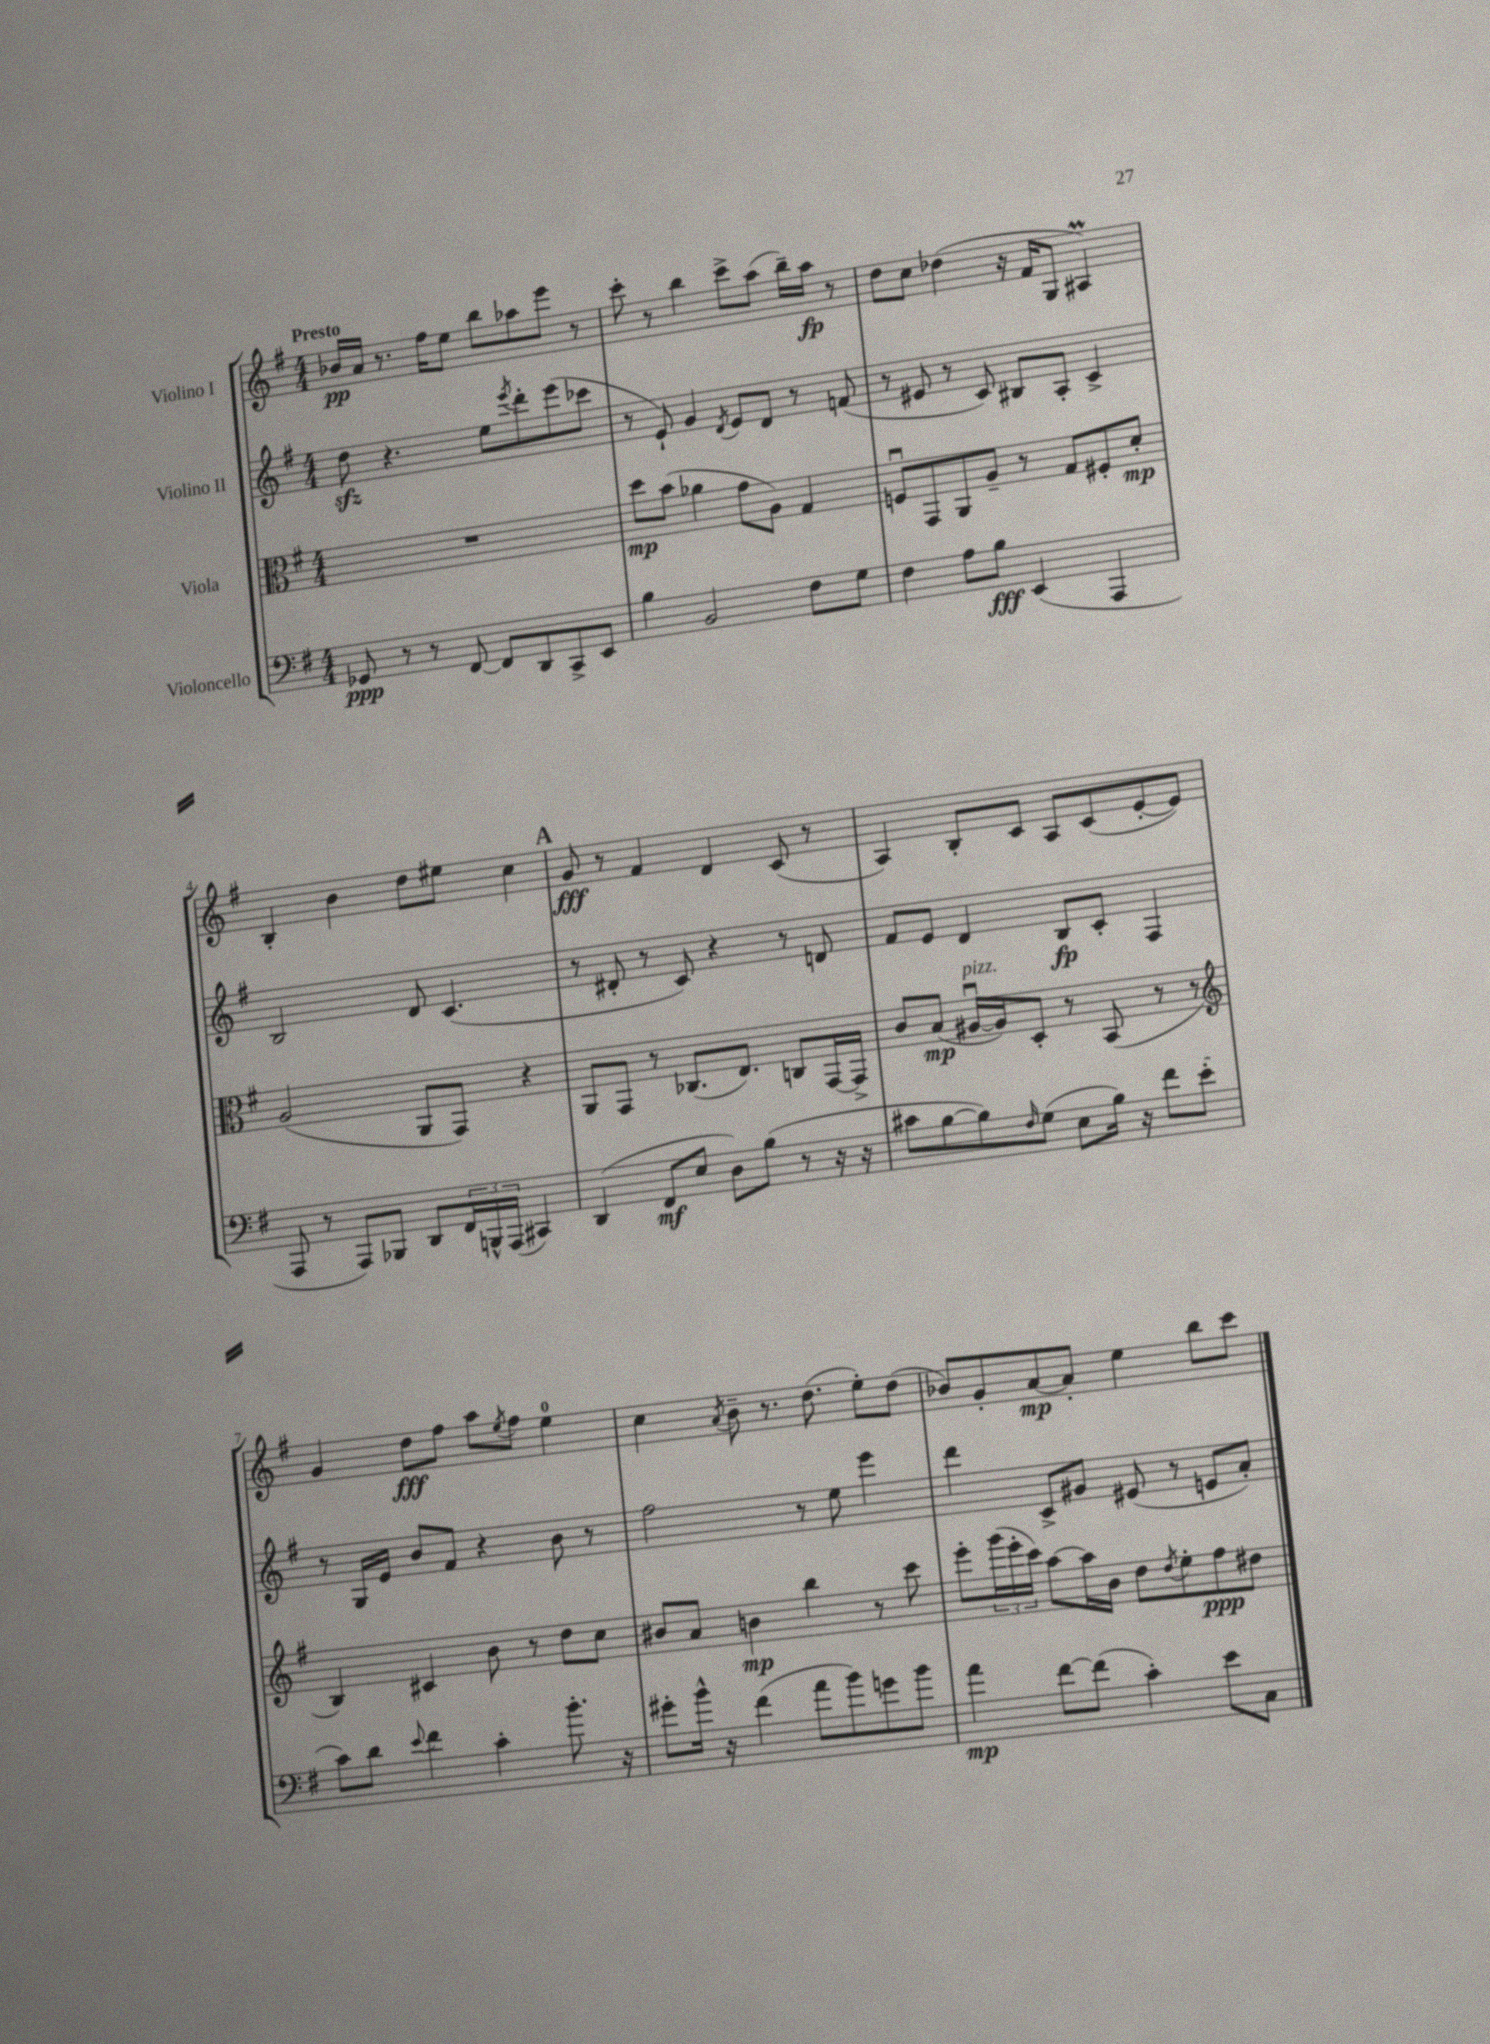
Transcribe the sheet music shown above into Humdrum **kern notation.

**kern	**kern	**kern	**kern
*staff4	*staff3	*staff2	*staff1
*clefF4	*clefC3	*clefG2	*clefG2
*k[f#]	*k[f#]	*k[f#]	*k[f#]
*M4/4	*M4/4	*M4/4	*M4/4
8GG-	1r	8dd	16b-
.	.	.	16a
8r	.	4.r	8.r
8r	.	.	.
.	.	.	16ff#
[8FF#	.	.	8ee
8FF#]	.	8ee	8bb
.	.	8qeee	.
8DD	.	8ddd'	8aa-
8CC^	.	(8eee	8eee
8EE	.	8ccc-	8r
=	=	=	=
4B	8dd	8r	8ccc'
.	(8b	8e`)	8r
2BB	4a-	4g	4bb
.	.	8qd	.
.	8g	8e	8ccc^
.	8A)	8d	(8aa
8F#	4G	8r	16bb~)
.	.	.	16aa
8G	.	(8f	8r
=	=	=	=
4F#	8Fu	8r	8dd
.	8GG	8e#	8cc
8A	8AA	8r	(4dd-
8B	8A~	8c)	.
(4EE	8r	8B#	16r
.	.	.	16f#
.	8G	8A'	8G
4AAA	8F#'	4c^	4A#)
.	8d'	.	.
=	=	=	=
8AAA	(2A	2B	4B'
8r	.	.	.
8AAA)	.	.	4b
8BBB-	.	.	.
8DD	8AA	8d	8dd
24FF#	8GG)	(4.c	8ee#
24BBB^^	.	.	.
(24AAA	.	.	.
4CC#)	4r	.	4cc
=	=	=	=
(4DD	8AA	8r	8g
.	8GG	8d#'	8r
8FF#	8r	8r	4f#
8E	(8.C-	8c)	.
8D)	.	4r	4d
.	8.E)	.	.
(8B	.	.	.
8r	8C	8r	(8c
16r	[16GG	8d	8r
16r	16GG^]	.	.
=	=	=	=
8c#	8c	8f#	4A)
[8B	(8B	8e	.
8B])	[16A#u	4d	8B'
.	16A#])	.	.
16qqF#	.	.	.
(8G	8D'	.	8c
8E	8r	8B	8A
16B)	(8BB	8c'	(8c
16r	.	.	.
8f#	8r	4F#	[8e'
(8e'	8r	.	8e])
=	=	=	=
*	*clefG2	*	*
8c)	4B)	8r	4g
8d	.	16G	.
.	.	16e	.
8qqe	.	.	.
4f#	4c#	8b	8dd
.	.	8f#	8ff#
4c'	8b	4r	8aa
.	.	.	8qee
.	8r	.	8ff#
8.b'	8dd	8b	4ee
.	8cc	8r	.
16r	.	.	.
=	=	=	=
8g#'	8b#	2ff#	4cc
16b^^	8a	.	.
16r	.	.	.
.	.	.	8qa
(4f#	4b	.	8b~
.	.	.	8.r
8a	4bb	8r	.
.	.	.	(8.dd
8b)	.	8ee	.
8g	8r	4eee	8ee')
8b	8ccc	.	(8dd
=	=	=	=
4a	8eee'	4ddd	8b-)
.	(24ggg	.	8g'
.	24eee'	.	.
.	24ccc)	.	.
[8f#	[8aa	8c^	[8a
(8f#]	16aa]	8g#	8a']
.	16b	.	.
4c')	8dd	(8e#	4ee
.	8qdd	.	.
.	8ee'	8r	.
8e	8ff#	8e	8bb
8C	8dd#	8a')	8ccc
==	==	==	==
*-	*-	*-	*-
